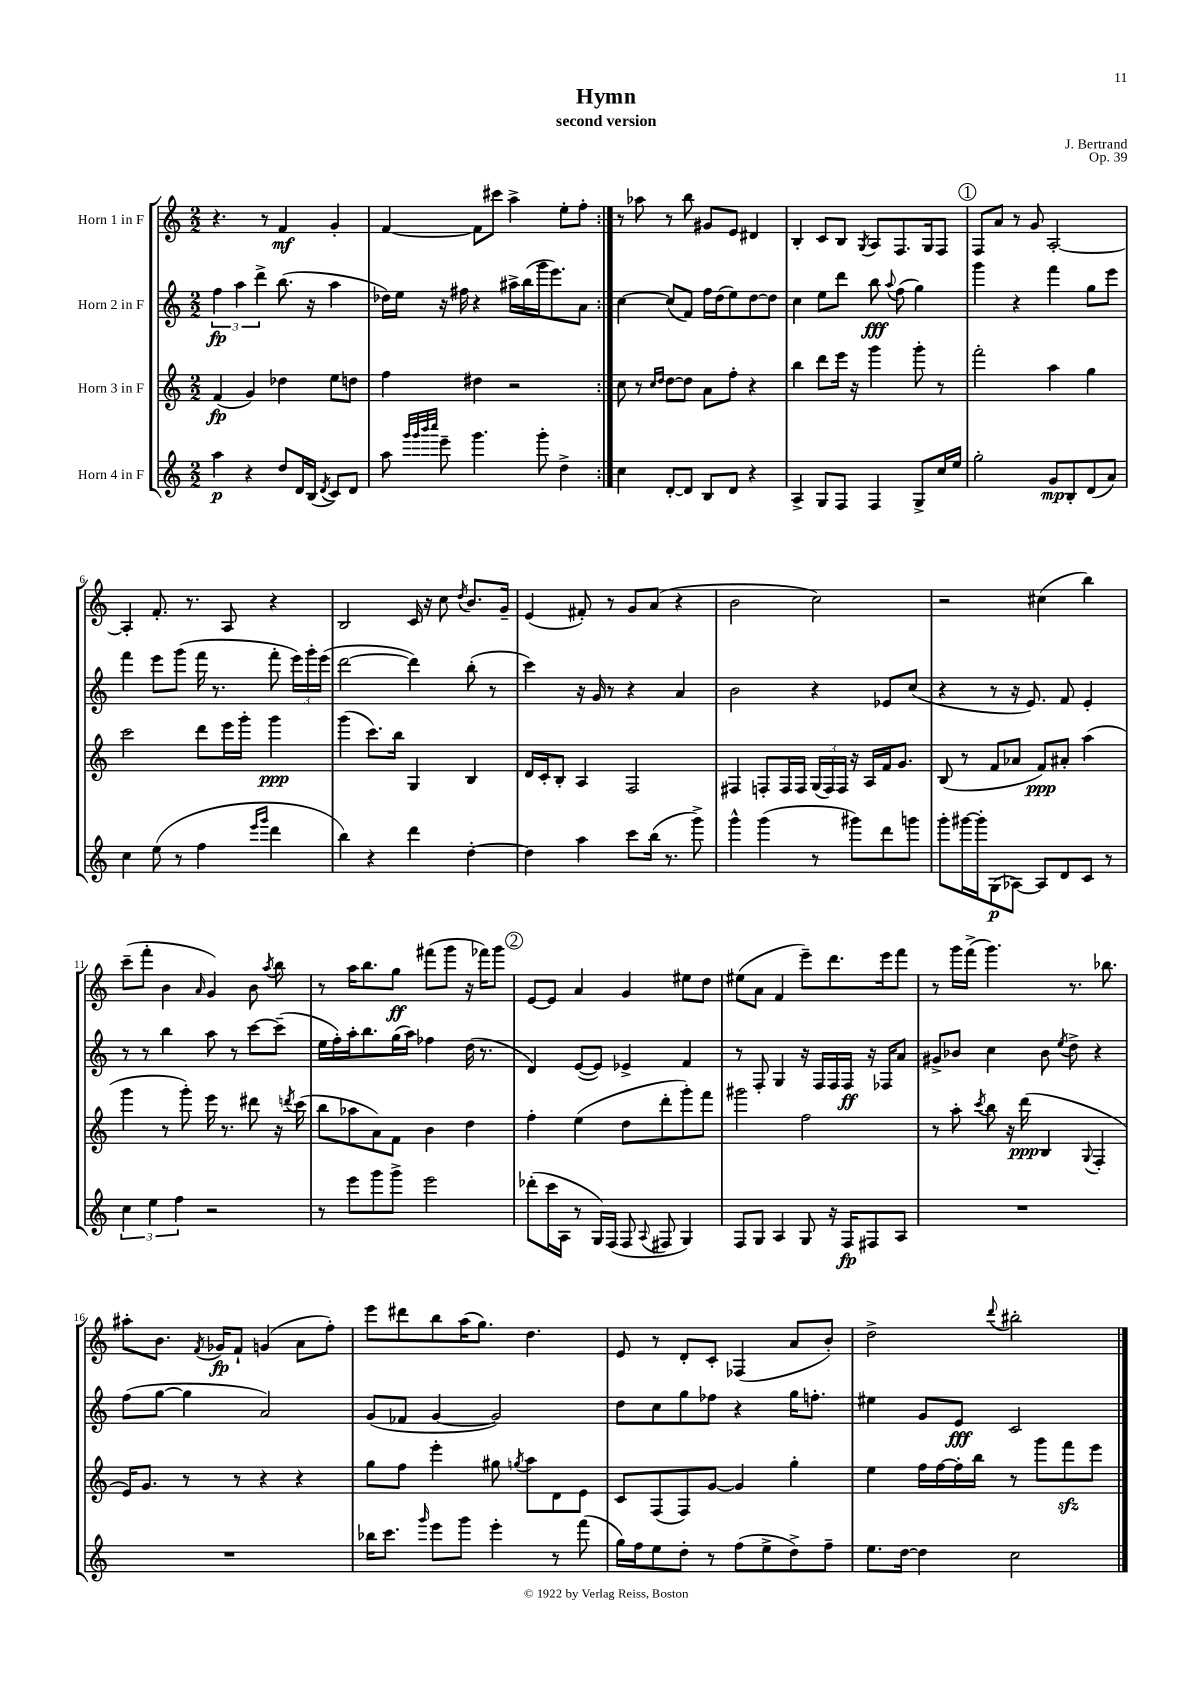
\header { title = "Hymn" composer = "J. Bertrand" subtitle = "second version" opus = "Op. 39" }
<<
\new StaffGroup <<
\new Staff = "s0" \with { instrumentName = "Horn 1 in F" } {
    \clef treble \key c \major \numericTimeSignature \time 2/2
    \autoBeamOff \repeat volta 2 { r4. r8 f'4\mf g'4-. |
    f'4~ f'8[ cis'''8] a''4-> e''8[-. f''8]-. | }
    r8 aes''8 r8 b''8 gis'8[ e'8] dis'4 |
    b4-. c'8[ b8] \acciaccatura { g8 } a8[ f8. g16 f8] |
    \mark \markup { \circle "1" } f8[ a'8] r8 g'8 a2~-. |
    a4-. f'8.-. r8. a8 r4 |
    b2 c'16 r16 c''8 \acciaccatura { d''8 } b'8.[ g'16]-- |
    e'4( fis'8-.) r8 g'8[ a'8]( r4 |
    b'2 c''2) |
    r2 cis''4( b''4) |
    c'''8[--( f'''8]-. b'4 \grace { a'16 } g'4) b'8 \acciaccatura { a''8 } b''8 |
    r8 a''16[ b''8. g''8]\ff fis'''8[( g'''8] r16 fes'''16[) g'''8] |
    \mark \markup { \circle "2" } e'8[~ e'8] a'4 g'4 eis''8[ d''8] |
    eis''8[( a'8] f'4 e'''8[--) d'''8. e'''16 f'''8] |
    r8 g'''16[ f'''16]->( g'''4.) r8. bes''8. |
    ais''8[-. b'8.] \acciaccatura { f'8 } ges'16[\fp f'8]-! g'4( a'8[ f''8]-.) |
    e'''8[ dis'''8 b''8 a''16( g''8.]) d''4. |
    e'8 r8 d'8[-. c'8]-. fes4( a'8[ b'8]-.) |
    d''2-> \appoggiatura { d'''8 } bis''2-. \bar "|." |
}
\new Staff = "s1" \with { instrumentName = "Horn 2 in F" } {
    \clef treble \key c \major \numericTimeSignature \time 2/2
    \autoBeamOff \repeat volta 2 { \tuplet 3/2 { f''4\fp a''4 d'''4-> } b''8.( r16 a''4 |
    des''16[) e''16] r16 fis''16 r4 ais''16[-> b''16( g'''16 e'''8.) a'8] | }
    c''4~ c''8[( f'8]) f''16[ d''16( e''8) d''8~ d''8] |
    c''4 e''8[ d'''8] b''8\fff \appoggiatura { a''8 } f''8( g''4) |
    \mark \markup { \circle "1" } g'''4 r4 f'''4 g''8[ e'''8] |
    f'''4 e'''8[ g'''8]( f'''16 r8. f'''8-. \tuplet 3/2 { e'''16[) g'''16-. e'''16]( } |
    d'''2~ d'''4) b''8-.( r8 |
    c'''4) r16 g'16 r8 r4 a'4 |
    b'2 r4 ees'8[ c''8]( |
    r4 r8 r16 e'8.) f'8 e'4-. |
    r8 r8 b''4 a''8 r8 c'''8[~ c'''8]--( |
    e''16[ f''16-.) a''16-. b''8. g''16( a''16]) fes''4 d''16( r8. |
    \mark \markup { \circle "2" } d'4) e'8[~( e'8]) ees'4-> f'4 |
    r8 f8-. g4 r16 f16[ f16 f16]\ff r16 fes16[ a'8] |
    gis'8[-> bes'8] c''4 bes'8 \acciaccatura { e''8 } d''8-> r4 |
    f''8[( g''8]~ g''4 a'2) |
    g'8[( fes'8] g'4~ g'2) |
    d''8[ c''8 g''8 fes''8] r4 g''16[ f''8.]-. |
    eis''4 g'8[ e'8]\fff c'2 \bar "|." |
}
\new Staff = "s2" \with { instrumentName = "Horn 3 in F" } {
    \clef treble \key c \major \numericTimeSignature \time 2/2
    \autoBeamOff \repeat volta 2 { f'4\fp( g'4) des''4 e''8[ d''8] |
    f''4 dis''4 r2 | }
    c''8 r8 \grace { c''16[ d''16] } d''8[~ d''8] a'8[ f''8]-. r4 |
    b''4 d'''8[ e'''16] r16 g'''4 g'''8-. r8 |
    \mark \markup { \circle "1" } f'''2-. a''4 g''4 |
    c'''2 d'''8[ e'''16 g'''16]-. g'''4\ppp |
    g'''4( c'''8.[) b''16] g4 b4 |
    d'16[ c'16-. b8]-. a4 f2 |
    fis4 f8[-. f16 f16] \tuplet 3/2 { g16[( f16) f16] } r16 a16[ f'16 g'8.] |
    b8( r8 f'8[ aes'8] f'8[\ppp) ais'8]-. a''4( |
    g'''4 r8 g'''8-.) e'''16 r8. dis'''8 r16 \acciaccatura { d'''8 } c'''16( |
    b''8[ aes''8 a'8) f'8] b'4 d''4 |
    \mark \markup { \circle "2" } f''4-. e''4( d''8[ d'''8-. g'''8-.) f'''8] |
    gis'''2 f''2 |
    r8 a''8-. \acciaccatura { c'''8 } b''8 r16 d'''16\ppp( b4 \appoggiatura { g8 } f4-. |
    e'16[) g'8.] r8 r8 r4 r4 |
    g''8[ f''8] e'''4-. gis''8 \acciaccatura { g''8 } a''8[ d'8 e'8] |
    c'8[ f8( f8) g'8]~ g'4 g''4-. |
    e''4 f''16[ f''16~ f''16-. b''16] r8 g'''8[ f'''8\sfz e'''8] \bar "|." |
}
\new Staff = "s3" \with { instrumentName = "Horn 4 in F" } {
    \clef treble \key c \major \numericTimeSignature \time 2/2
    \autoBeamOff \repeat volta 2 { a''4\p r4 d''8[ d'16 b16]( \acciaccatura { d'8 } c'8[) d'8] |
    a''8 \grace { g'''32[ g'''32 b'''32 c''''32] } e'''8-- g'''4. g'''8-. d''4-> | }
    c''4 d'8[~-. d'8] b8[ d'8] r4 |
    a4-> g8[ f8] f4 g8[-> c''16 e''16] |
    \mark \markup { \circle "1" } g''2-. g'8[\mp b8-. d'8( a'8]) |
    c''4 e''8( r8 f''4 \grace { e'''16[ g'''16] } d'''4 |
    b''4) r4 d'''4 d''4~-. |
    d''4 a''4 c'''8[ b''16]( r8. g'''8->) |
    g'''4-^ g'''4( r8 gis'''8[) d'''8 g'''8] |
    g'''8[-. gis'''16~ gis'''16-. g8\p( aes8]~) aes8[ d'8 c'8] r8 |
    \tuplet 3/2 { c''4 e''4 f''4 } r2 |
    r8 e'''8[ g'''8 g'''8]-> e'''2 |
    \mark \markup { \circle "2" } des'''8[-.( c'''16 a16] r8 g16[) f16]( f8 \appoggiatura { a8 } fis8 g4) |
    f8[ g8] a4 g8 r16 f16[\fp fis8 a8] |
    R1 |
    R1 |
    bes''16[ c'''8.] \grace { g'''16 } e'''8[ g'''8] e'''4-. r8 f'''8( |
    g''16[) f''16 e''8 d''8]-. r8 f''8[( e''8-> d''8->) f''8]-- |
    e''8.[ d''16]~ d''4 c''2 \bar "|." |
}
>>
>>
